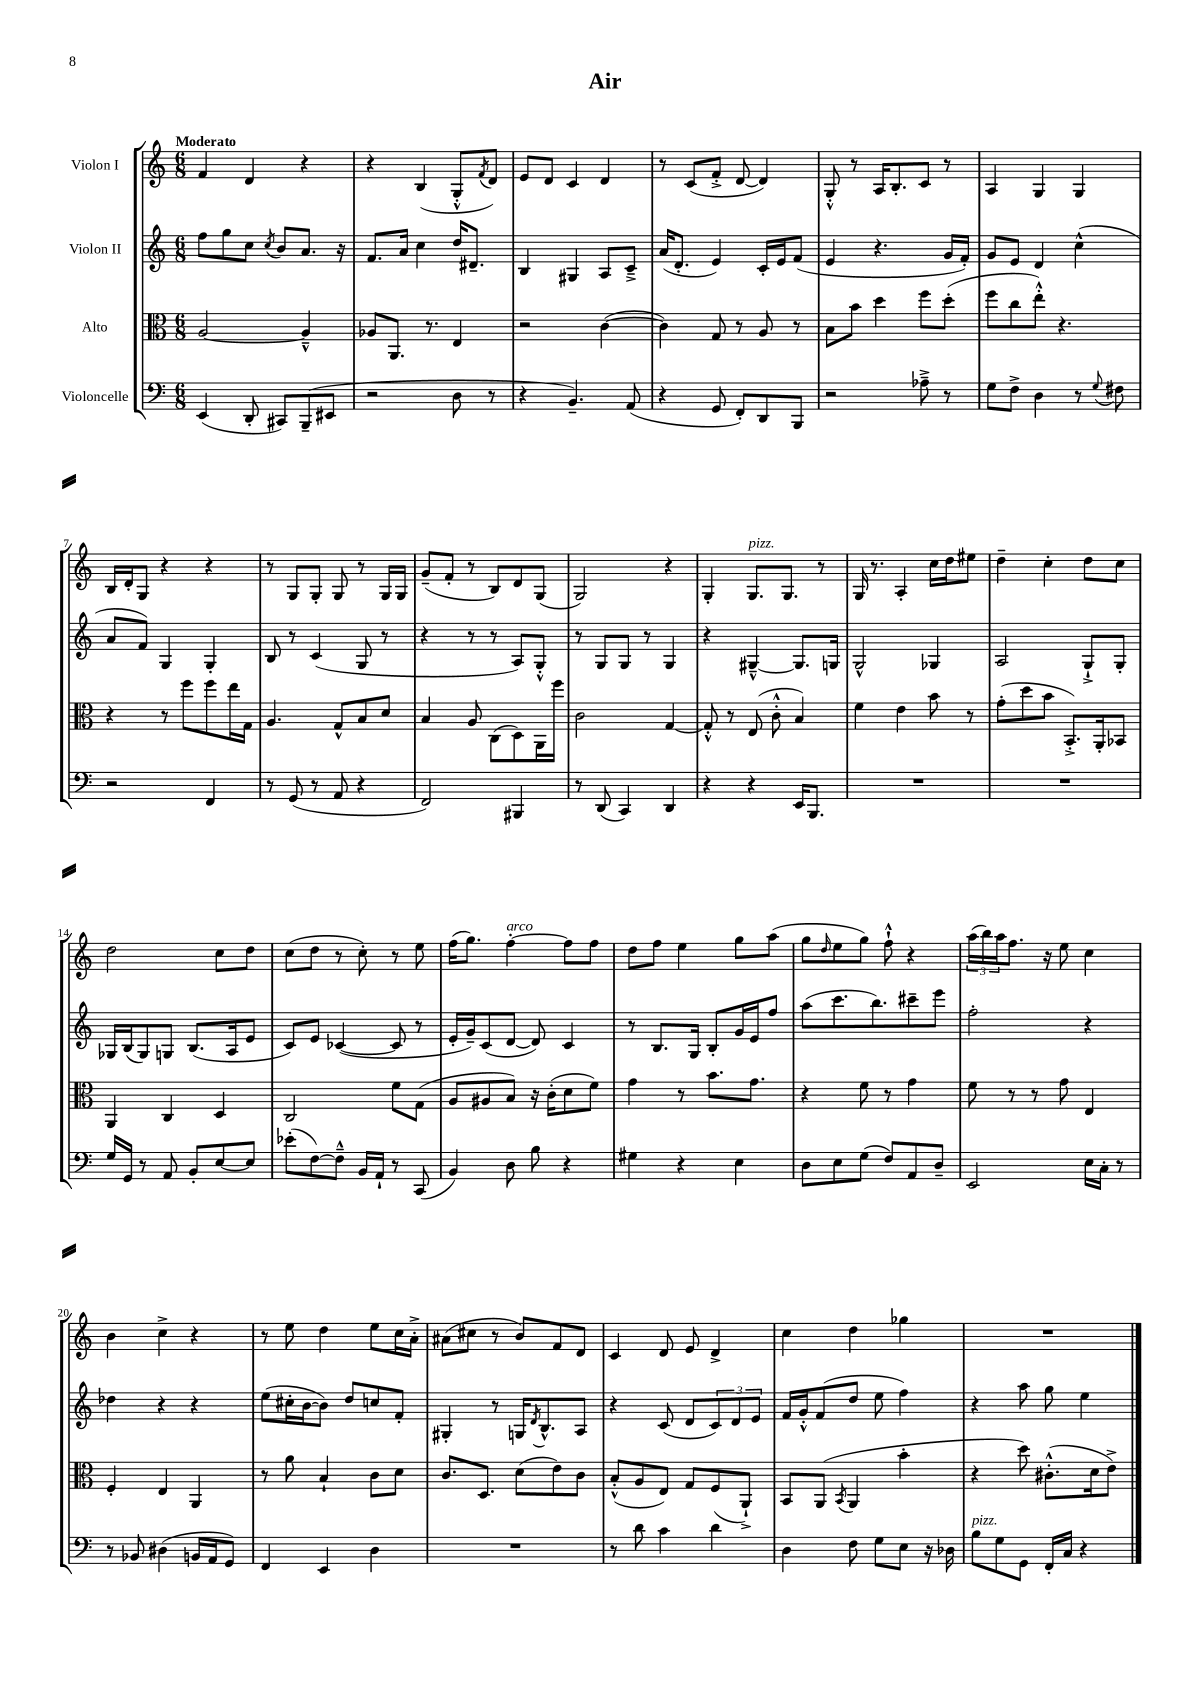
\header { title = "Air" }
<<
\new StaffGroup <<
\new Staff = "s0" \with { instrumentName = "Violon I" } {
    \clef treble \key c \major \numericTimeSignature \time 6/8 \tempo "Moderato"
    f'4 d'4 r4 |
    r4 b4( g8-.-^ \acciaccatura { f'8 } d'8) |
    e'8 d'8 c'4 d'4 |
    r8 c'8( f'8-.-> d'8~ d'4) |
    g8-.-^ r8 a16 b8.-. c'8 r8 |
    a4 g4 g4 |
    b16 d'16-. g8 r4 r4 |
    r8 g8 g8-. g8 r8 g16 g16 |
    g'8--( f'8-. r8 b8) d'8 g8( |
    g2) r4 |
    g4-. g8.^\markup { \italic "pizz." } g8. r8 |
    g16 r8. a4-. c''16 d''16 eis''8 |
    d''4-- c''4-. d''8 c''8 |
    d''2 c''8 d''8 |
    c''8( d''8 r8 c''8-.) r8 e''8 |
    f''16( g''8.) f''4~-.^\markup { \italic "arco" } f''8 f''8 |
    d''8 f''8 e''4 g''8 a''8( |
    g''8 \grace { d''16 } e''8 g''8) f''8-!-^ r4 |
    \tuplet 3/2 { a''16( b''16) a''16 } f''8. r16 e''8 c''4 |
    b'4 c''4-> r4 |
    r8 e''8 d''4 e''8 c''16 a'16-.-> |
    ais'8( cis''8 r8 b'8) f'8 d'8 |
    c'4 d'8 e'8 d'4-> |
    c''4 d''4 ges''4 |
    R2. \bar "|." |
}
\new Staff = "s1" \with { instrumentName = "Violon II" } {
    \clef treble \key c \major \numericTimeSignature \time 6/8
    f''8 g''8 c''8 \acciaccatura { c''8 } b'8 a'8. r16 |
    f'8. a'16 c''4 d''16 dis'8.-- |
    b4 gis4 a8 c'8---> |
    a'16( d'8.-. e'4) c'16-. e'16 f'8( |
    e'4 r4. g'16 f'16-.) |
    g'8 e'8 d'4 c''4-^( |
    a'8 f'8) g4 g4-. |
    b8 r8 c'4( g8 r8 |
    r4 r8 r8 a8) g8-.-^ |
    r8 g8 g8 r8 g4 |
    r4 gis4~---^ gis8. g16 |
    g2-^ ges4 |
    a2 g8-!-> g8-. |
    ges16 b16( ges8) g8 b8.( a16 e'8 |
    c'8) e'8 ces'4~( ces'8 r8 |
    e'16-. g'16--) c'8( d'8~ d'8) c'4 |
    r8 b8. g16 b8-. g'16 e'16 f''8 |
    a''8( c'''8. b''8.) cis'''8-- e'''8 |
    f''2-. r4 |
    des''4 r4 r4 |
    e''8( cis''16-. b'16~ b'8) d''8 c''8 f'8-. |
    gis4-. r8 g16 \acciaccatura { d'8 } b8.-^ a8 |
    r4 c'8( d'8 \tuplet 3/2 { c'8) d'8 e'8 } |
    f'16 g'16-.-^ f'8( d''8 e''8 f''4) |
    r4 a''8 g''8 e''4 \bar "|." |
}
\new Staff = "s2" \with { instrumentName = "Alto" } {
    \clef alto \key c \major \numericTimeSignature \time 6/8
    a2~ a4---^ |
    aes8 a,8. r8. e4 |
    r2 c'4~( |
    c'4) g8 r8 a8 r8 |
    b8 b'8 d''4 f''8 d''8-.( |
    f''8 c''8 e''8-.-^) r4. |
    r4 r8 f''8 f''8 e''16 g16 |
    a4. g8-^ b8 d'8 |
    b4 a8 c8( d8) a,16 f''16 |
    c'2 g4~ |
    g8-.-^ r8 e8( c'8-.-^ b4) |
    f'4 e'4 b'8 r8 |
    g'8-.( d''8 b'8 b,8.-.->) a,16-. bes,8 |
    a,4 c4 d4 |
    c2 f'8 g8( |
    a8 ais8 b8) r16 c'16-.( d'8 f'8) |
    g'4 r8 b'8. g'8. |
    r4 f'8 r8 g'4 |
    f'8 r8 r8 g'8 e4 |
    f4-. e4 a,4 |
    r8 a'8 b4-! c'8 d'8 |
    c'8. d8. d'8( e'8) c'8 |
    b8-.-^( a8 e8) g8 f8( a,8-!->) |
    b,8 a,8( \acciaccatura { b,8 } a,4 b'4-. |
    r4 d''8) cis'8.-.-^( d'16 e'8->) \bar "|." |
}
\new Staff = "s3" \with { instrumentName = "Violoncelle" } {
    \clef bass \key c \major \numericTimeSignature \time 6/8
    e,4( d,8-. cis,8) b,,8--( eis,8 |
    r2 d8 r8 |
    r4 b,4.--) a,8( |
    r4 g,8 f,8-.) d,8 b,,8 |
    r2 aes8---> r8 |
    g8 f8-> d4 r8 \appoggiatura { g8 } fis8 |
    r2 f,4 |
    r8 g,8( r8 a,8 r4 |
    f,2) bis,,4 |
    r8 d,8( c,4) d,4 |
    r4 r4 e,16 b,,8. |
    R2. |
    R2. |
    g16 g,16 r8 a,8 b,8-. e8~ e8 |
    ees'8-.( f8~) f8---^ b,16 a,16-! r8 c,8( |
    b,4) d8 b8 r4 |
    gis4 r4 e4 |
    d8 e8 g8( f8) a,8 d8-- |
    e,2 e16 c16-. r8 |
    r8 bes,8 dis4( b,16 a,16 g,8) |
    f,4 e,4 d4 |
    R2. |
    r8 d'8 c'4 d'4 |
    d4 f8 g8 e8 r16 des16 |
    b8^\markup { \italic "pizz." } g8 g,8 f,16-. c16 r4 \bar "|." |
}
>>
>>
